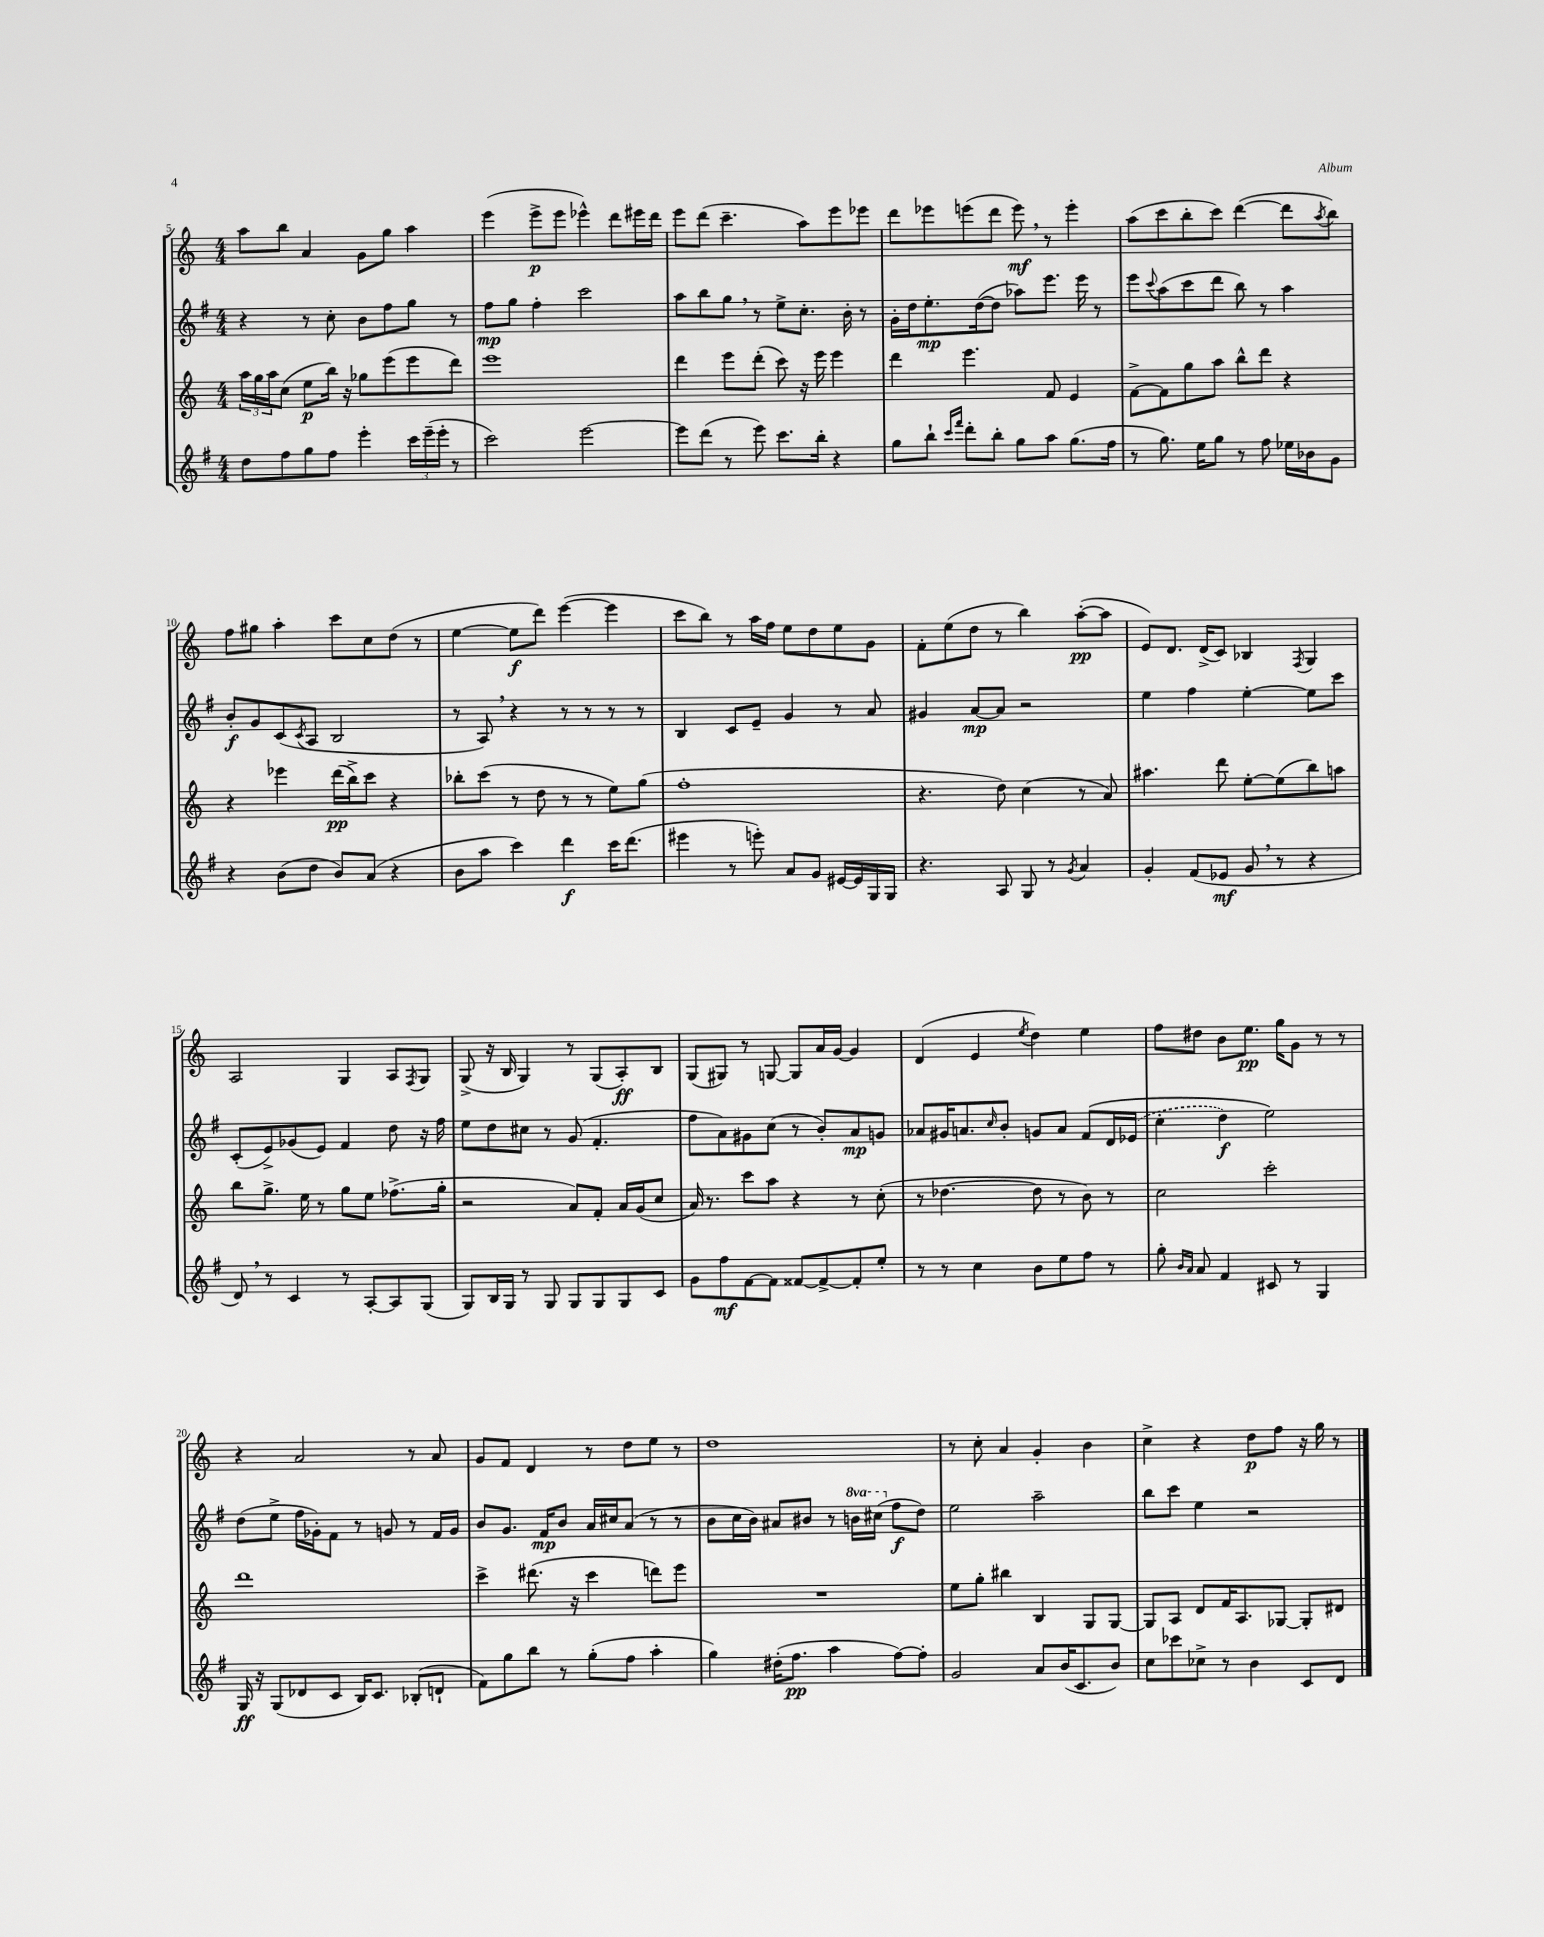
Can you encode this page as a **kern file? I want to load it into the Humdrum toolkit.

**kern	**kern	**kern	**kern
*staff4	*staff3	*staff2	*staff1
*clefG2	*clefG2	*clefG2	*clefG2
*k[f#]	*k[]	*k[f#]	*k[]
*M4/4	*M4/4	*M4/4	*M4/4
8dd	24aa	4r	8aa
.	24gg	.	.
.	24aa	.	.
8ff#	(8cc	.	8bb
8gg	8ee	8r	4a
8ff#	16bb)	8cc'	.
.	16r	.	.
4eee'	8gg-	8b	8g
.	(8eee	8ff#	8gg
24ccc	8eee	8gg	4aa
(24eee~	.	.	.
24eee'	.	.	.
8r	8ddd)	8r	.
=	=	=	=
2ccc)	1eee	8ff#	(4eee
.	.	8gg	.
.	.	4ff#'	8eee^
.	.	.	8eee
[2eee	.	2ccc	4eee-^^)
.	.	.	8ddd
.	.	.	16eee#
.	.	.	16ddd
=	=	=	=
8eee]	4ddd	8aa	8eee
(8ddd	.	8bb	(8ddd
8r	8eee	8gg	4.ccc~
8eee)	(8ddd'	8r	.
8.ccc	8ccc)	8ee^	.
.	16r	8.cc'	8aa)
16bb'	16eee	.	.
4r	4eee	.	8eee
.	.	16b'	.
.	.	8r	8eee-
=	=	=	=
8gg	4ddd	16g'	8ddd
.	.	16dd	.
8bb`	.	8.ee'	8eee-
16qqccc	.	.	.
16qqfff#	.	.	.
8ddd'	4.eee	.	(8eee
.	.	([16dd	.
8bb'	.	8dd]	8ddd
8gg	.	8aa-)	8eee)
8aa	8f	8.eee	8r
(8.gg	4e	.	4eee'
.	.	16eee	.
.	.	8r	.
16ff#	.	.	.
=	=	=	=
8r	[8f^	8eee	(8aa
.	.	8qqccc	.
8.gg)	8f]	(8aa	8ccc
.	8gg	8ccc	8bb'
16ee	.	.	.
8gg	8aa	8ddd	8ccc)
8r	8bb^^	8bb)	([4ddd
8ff#	8ddd	8r	.
16ee-	4r	4aa	8ddd]
16b-	.	.	.
.	.	.	8qaa
8g	.	.	8bb)
=	=	=	=
4r	4r	8b'	8ff
.	.	8g	8gg#
(8b	4eee-	(8c	4aa'
.	.	8qc	.
8dd	.	8A	.
8b)	(16ddd	2B	8ccc
.	16bb^)	.	.
(8a	8ccc	.	8cc
4r	4r	.	(8dd
.	.	.	8r
=	=	=	=
8b	8bb-'	8r	[4ee
8aa	(8ccc	8A)	.
4ccc)	8r	4r	8ee]
.	8dd	.	8ddd)
4ddd	8r	8r	([4eee
.	8r	8r	.
16ccc	8ee)	8r	4eee]
(8.ddd	.	.	.
.	(8gg	8r	.
=	=	=	=
4eee#	1ff'	4B	8ccc
.	.	.	8bb)
8r	.	8c	8r
8eee')	.	8e~	16aa
.	.	.	16ff
8a	.	4g	8ee
8g	.	.	8dd
[16e#	.	8r	8ee
16e#]	.	.	.
16G	.	8a	8g
16G	.	.	.
=	=	=	=
4.r	4.r	4g#	8f'
.	.	.	(8ee
.	.	[8a	8dd
8A	8dd)	8a]	8r
8G	(4cc	2r	4bb)
8r	.	.	.
8qg	.	.	.
4a	8r	.	([8aa'
.	8a)	.	8aa]
=	=	=	=
4g'	4.aa#	4ee	8e)
.	.	.	8.d
(8f#	.	4ff#	.
.	.	.	(16d^
8e-	8ddd	.	8c)
8g	[8ee'	[4ee'	4B-
8r	(8ee]	.	.
.	.	.	8qF
4r	8bb)	8ee]	4G
.	8aa	8ccc	.
=	=	=	=
8d)	8bb	(8c'	2A
8r	8.gg^	8e^)	.
4c	.	(8g-	.
.	16ee	.	.
.	8r	8e)	.
8r	8gg	4f#	4G
[8A'	8ee	.	.
8A]	(8.ff-^	8dd	8A
.	.	.	8qF
(8G	.	16r	8G
.	16gg'	16ff#	.
=	=	=	=
8G)	2r	8ee	(8G^
16B	.	8dd	16r
16G	.	.	16B
8r	.	8cc#	4G)
8G	.	8r	.
8G	8a)	(8g	8r
8G	8f'	4.f#'	(8G
8G	16a	.	8A')
.	(16g	.	.
8c	8cc	.	8B
=	=	=	=
8g	16a)	8ff#	(8G
.	8.r	.	.
8ff#	.	8a)	8G#)
[8f#	8ccc	8g#	8r
8f#]	8aa	(8cc	[8G
[8f##	4r	8r	8G]
8f##^_	.	8b')	16a
.	.	.	[16g
8f##']	8r	8a	4g]
8ee'	(8cc'	8g	.
=	=	=	=
8r	8r	8a-	(4d
8r	[4.dd-	16g#	.
.	.	8.a	.
4cc	.	.	4e
.	.	16qqcc	.
.	.	8b'	.
.	.	.	8qee
8b	8dd-]	8g	4dd)
8ee	8r	8a	.
8ff#	8b)	&(8f#	4ee
8r	8r	16d	.
.	.	(16e-	.
=	=	=	=
8gg'	2cc	4cc'	8ff
16qqb	.	.	.
16qqa	.	.	.
8a	.	.	8dd#
4f#	.	4dd)	8b
.	.	.	8.ee
8c#	2ccc'	2ee&)	.
.	.	.	16gg
8r	.	.	8g
4G	.	.	8r
.	.	.	8r
=	=	=	=
16G	1ddd	(8dd	4r
16r	.	.	.
(8G	.	8ee^	.
8d-	.	16ff#	2a
.	.	16g-')	.
8c	.	8f#	.
16B)	.	8r	.
8.c	.	.	.
.	.	8g	.
(8B-'	.	8r	8r
8d`	.	16f#	8a
.	.	16g	.
=	=	=	=
8f#)	4ccc^	8b	8g
8gg	.	8.g	8f
8bb	(8.ddd#	.	4d
.	.	16f#	.
8r	.	8b	.
.	16r	.	.
(8gg'	4ccc	16a	8r
.	.	16cc#	.
8ff#	.	(8a	8dd
4aa'	8ddd)	8r	8ee
.	8eee	8r	8r
=	=	=	=
4gg)	1r	8b	1dd
.	.	16cc	.
.	.	16b)	.
(16dd#'	.	8a#	.
8.ff#	.	.	.
.	.	8b#	.
4aa	.	8r	.
.	.	16bb	.
.	.	(16ccc#	.
[8ff#)	.	8ff#	.
8ff#']	.	8dd)	.
=	=	=	=
2g	8ee	2ee	8r
.	8gg'	.	8cc'
.	4bb#	.	4a
8a	4B	2aa~	4g'
(16b	.	.	.
8.c	.	.	.
.	8G	.	4b
8b)	[8G	.	.
=	=	=	=
8cc	8G]	8bb	4cc^
8ccc-	8A	8ccc	.
8cc-^	8d	4ee	4r
8r	16f	.	.
.	8.A	.	.
4b	.	2r	8dd
.	[8G-	.	8ff
8c	8G-']	.	16r
.	.	.	16gg
8d	8d#	.	8r
==	==	==	==
*-	*-	*-	*-
